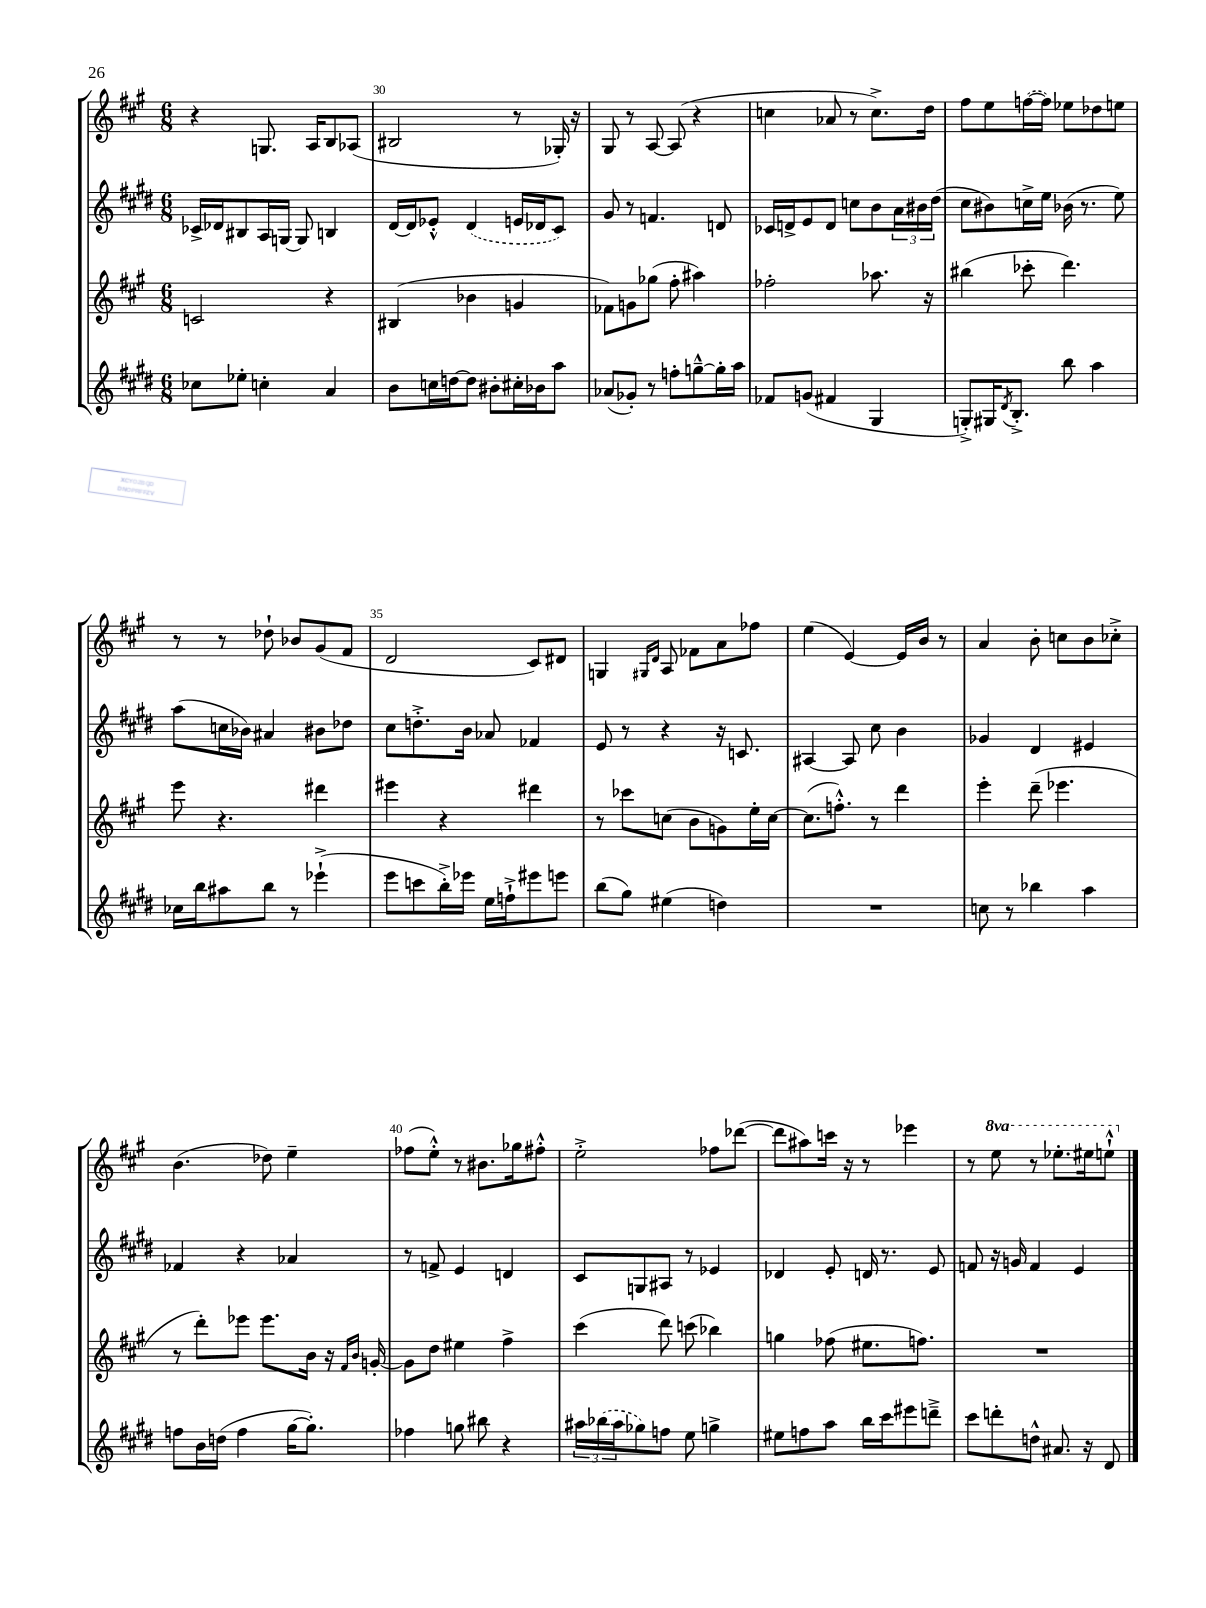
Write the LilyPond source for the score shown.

<<
\new StaffGroup <<
\new Staff = "s0" {
    \clef treble \key a \major \numericTimeSignature \time 6/8 \set Staff.ottavationMarkups = #ottavation-simple-ordinals
    r4 g8. a16 b8 aes8( |
    bis2 r8 ges16-.) r16 |
    gis8 r8 a8~ a8( r4 |
    c''4 aes'8 r8 c''8.->) d''16 |
    fis''8 e''8 \once \slurDashed f''16~( f''16) ees''8 des''8 e''8 |
    r8 r8 des''8-! bes'8 gis'8( fis'8 |
    d'2 cis'8) dis'8 |
    g4 \grace { gis16 d'16 } a8 fes'8 a'8 fes''8 |
    e''4( e'4~) e'16 b'16 r8 |
    a'4 b'8-. c''8 b'8 ces''8-.-> |
    b'4.( des''8) e''4-- |
    fes''8( e''8-.-^) r8 bis'8. ges''16 fis''8-.-^ |
    e''2-.-> fes''8 des'''8~( |
    des'''8 ais''8) c'''16 r16 r8 ees'''4 |
    r8 \ottava #1 e'''8 r8 ees'''8.-. eis'''16 e'''8-!-^ \ottava #0 \bar "|." |
}
\new Staff = "s1" {
    \clef treble \key e \major \numericTimeSignature \time 6/8
    ces'16-> des'16 bis8 a16 g16~ g8 b4 |
    dis'16~ dis'16 ees'8-.-^ \once \slurDashed dis'4( e'16 des'16 cis'8) |
    gis'8 r8 f'4. d'8 |
    ces'16 d'16-> e'8 d'8 c''8 b'8 \tuplet 3/2 { a'16 bis'16 dis''16( } |
    cis''8 bis'8) c''16-> e''16 bes'16( r8. e''8) |
    a''8( c''16 bes'16) ais'4 bis'8 des''8 |
    cis''8 d''8.-.-> b'16 aes'8 fes'4 |
    e'8 r8 r4 r16 c'8. |
    ais4~ ais8 cis''8 b'4 |
    ges'4 dis'4 eis'4 |
    fes'4 r4 aes'4 |
    r8 f'8-> e'4 d'4 |
    cis'8 g8 ais8 r8 ees'4 |
    des'4 e'8-. d'16 r8. e'8 |
    f'8 r16 g'16 f'4 e'4 \bar "|." |
}
\new Staff = "s2" {
    \clef treble \key a \major \numericTimeSignature \time 6/8
    c'2 r4 |
    bis4( bes'4 g'4 |
    fes'8) g'8 ges''8( fis''8-. ais''4) |
    fes''2-. aes''8. r16 |
    bis''4( ces'''8-. d'''4.) |
    e'''8 r4. dis'''4 |
    eis'''4 r4 dis'''4 |
    r8 ces'''8 c''8( b'8 g'8) e''16-. c''16~ |
    c''8.( f''8.-.-^) r8 d'''4 |
    e'''4-. d'''8--( ees'''4. |
    r8 d'''8-.) ees'''8 ees'''8. b'16 r16 \grace { fis'16 b'16 } g'16~-. |
    g'8 d''8 eis''4 fis''4-> |
    cis'''4( d'''8) c'''8( bes''4) |
    g''4 fes''8( eis''8. f''8.) |
    R2. \bar "|." |
}
\new Staff = "s3" {
    \clef treble \key e \major \numericTimeSignature \time 6/8
    ces''8 ees''8-. c''4-. a'4 |
    b'8 c''16 d''16~ d''8 bis'8-. cis''16-. bes'16 a''8 |
    aes'8( ges'8-.) r8 f''8-. g''8~---^ g''16-. a''16 |
    fes'8 g'8( fis'4 gis4 |
    g8-.->) gis16 \acciaccatura { dis'8 } b8.-.-> b''8 a''4 |
    ces''16 b''16 ais''8 b''8 r8 ees'''4-!->( |
    e'''8 c'''8 b''16-.->) ees'''16 e''16 f''16-!-> eis'''8 e'''8 |
    b''8( gis''8) eis''4( d''4) |
    R2. |
    c''8 r8 bes''4 a''4 |
    f''8 b'16 d''16( f''4 gis''16~ gis''8.-.) |
    fes''4 g''8 bis''8 r4 |
    \tuplet 3/2 { ais''16 \once \slurDashed bes''16( ais''16 } ges''8) f''8 e''8 g''4-> |
    eis''8 f''8 a''8 b''16 cis'''16 eis'''8 d'''8---> |
    cis'''8 d'''8-. d''8-^ ais'8. r16 dis'8 \bar "|." |
}
>>
>>
\layout { \context { \Score currentBarNumber = #29 \override BarNumber.break-visibility = ##(#f #t #t) barNumberVisibility = #(every-nth-bar-number-visible 5) } }
